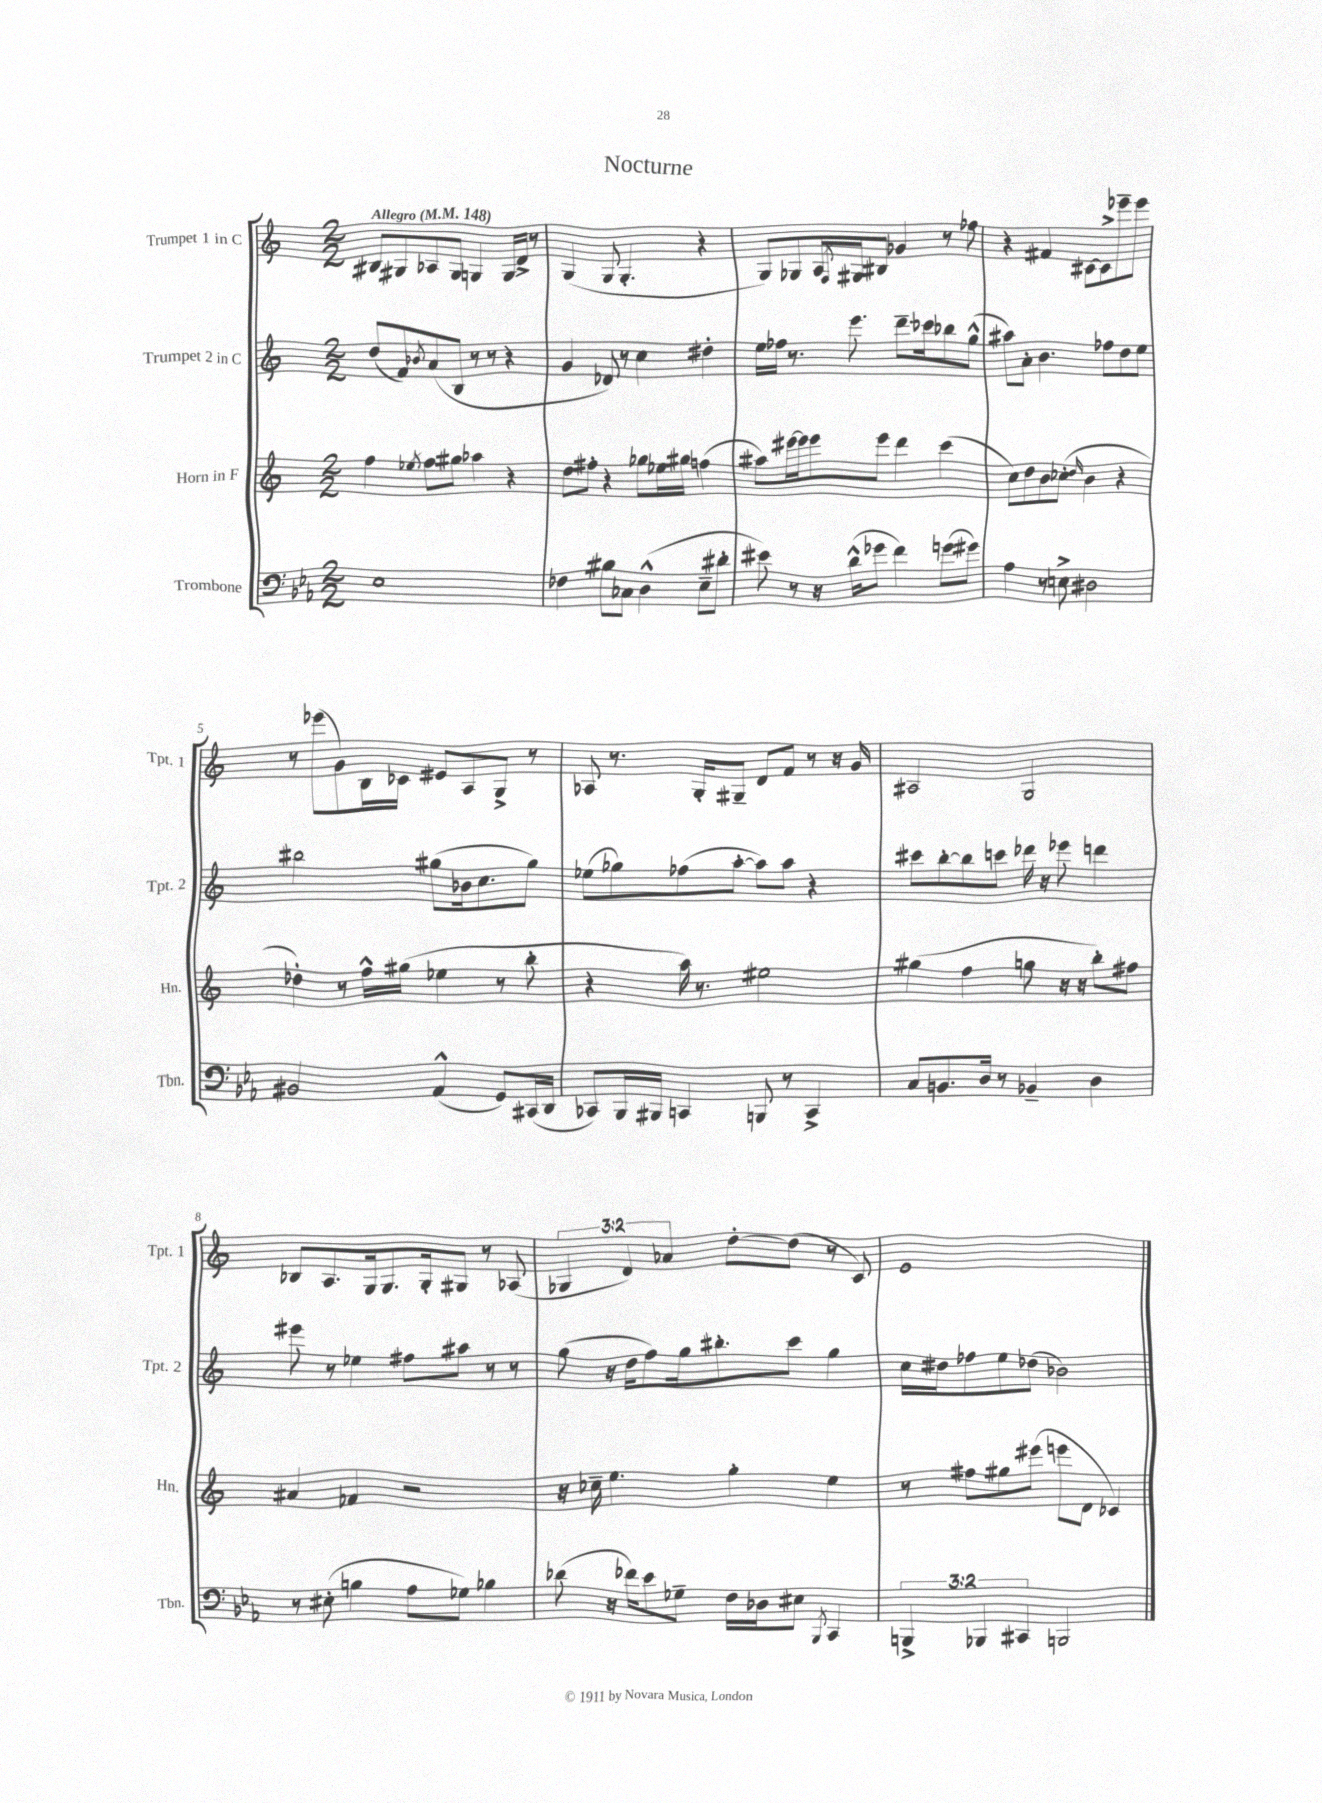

**kern	**kern	**kern	**kern
*staff4	*staff3	*staff2	*staff1
*clefF4	*clefG2	*clefG2	*clefG2
*k[b-e-a-]	*k[]	*k[]	*k[]
*M2/2	*M2/2	*M2/2	*M2/2
*MM148	*MM148	*MM148	*MM148
1E-	4ff	(8dd	8B#
.	.	8f)	8G#
.	8qee-	8qb-	.
.	8ff	(8a	8A-
.	8gg#	8B	8G#
.	4aa-	8r	4G
.	.	8r	.
.	4r	4r	16G
.	.	.	16d^
.	.	.	8r
=	=	=	=
4F-	8dd	4g	(4G
.	8ff#'	.	.
8B#	4r	8d-)	8G
8C-	.	8r	4.G'
(4D^^	8gg-	4cc	.
.	16ee-	.	.
.	16gg#	.	.
8E-~	(4ff	4dd#'	4r
8d#'	.	.	.
=	=	=	=
8e#)	8aa#)	16ee	8G)
.	.	16ff-	.
8r	[16eee#	8.r	8G-
.	16eee#]	.	.
16r	8eee#	.	16A
.	.	.	8qF
(16d^^	.	8.eee	16G#
8g-	8eee#	.	8B#
4f)	4ddd	8.ddd~	4g-
.	.	16ccc-	.
(8g	(4ccc	8bb-	8r
8g#)	.	(8gg^^	8ff-
=	=	=	=
4A-	8cc)	8aa#)	4r
.	8dd	8a'	.
8r	8b	4.b	4f#
8E^	(8cc-'	.	.
.	16qqdd	.	.
2D#	4b	.	[8c#
.	.	8ff-	8c#^]
.	4r	8dd	8eee-~
.	.	8ee	8eee-
=	=	=	=
2BB#	4dd-')	2bb#	8r
.	.	.	(8eee-
.	8r	.	8g)
.	16ff^^	.	16B
.	(16gg#	.	16c-
(4AA-^^	4ee-	(8gg#	8e#
.	.	16b-	8A
.	.	8.cc	.
8GG)	8r	.	8G^
(16CC#	8bb'	8gg#)	8r
16DD	.	.	.
=	=	=	=
8CC-)	4r	(8ee-	8A-
16BBB-	.	8gg-)	8.r
16BBB#	.	.	.
4CC	16aa)	(8ff-	.
.	8.r	.	16G'
.	.	[8aa'	8G#~
8BBB	2ee#	8aa])	8d
8r	.	8aa	8f
4CC^	.	4r	8r
.	.	.	16r
.	.	.	16g
=	=	=	=
8C	(4gg#	8ccc#	2A#
8.BB	.	[8bb'	.
.	4ff	8bb]	.
16D	.	.	.
8r	.	8ccc	.
4BB-~	8gg	16ddd-	2G
.	.	16r	.
.	16r	8eee-	.
.	16r	.	.
4D	8bb')	4ddd	.
.	8ff#	.	.
=	=	=	=
8r	4a#	8eee#	8B-
(8E#'	.	8r	8.A
4B	4f-	4ee-	.
.	.	.	16G
.	.	.	8.G
8A-	2r	8ff#	.
.	.	.	16G'
8G-)	.	8aa#	8G#
4B-	.	8r	8r
.	.	8r	(8A-
=	=	=	=
(8d-	16r	(8gg	6G-
.	16cc-~	.	.
16r	4.ee	16r	.
.	.	.	6d)
16f-)	.	16dd	.
8e-	.	8ff)	.
.	.	.	6a-
8G-~	.	16gg	.
.	.	8.bb#'	.
16F	4gg'	.	[8dd'
16D-	.	.	.
8E#	.	8ccc	(8dd]
8qBBB-	.	.	.
4CC	4ee	4gg	8r
.	.	.	8c)
=	=	=	=
6BBB^	8r	16cc	1e
.	.	16dd#	.
.	8ff#	8ff-	.
6BBB-	.	.	.
.	8gg#	8ee	.
6CC#	.	.	.
.	(8eee#	(8dd-	.
2BBB	8eee	2b-)	.
.	8d	.	.
.	4c-)	.	.
==	==	==	==
*-	*-	*-	*-
